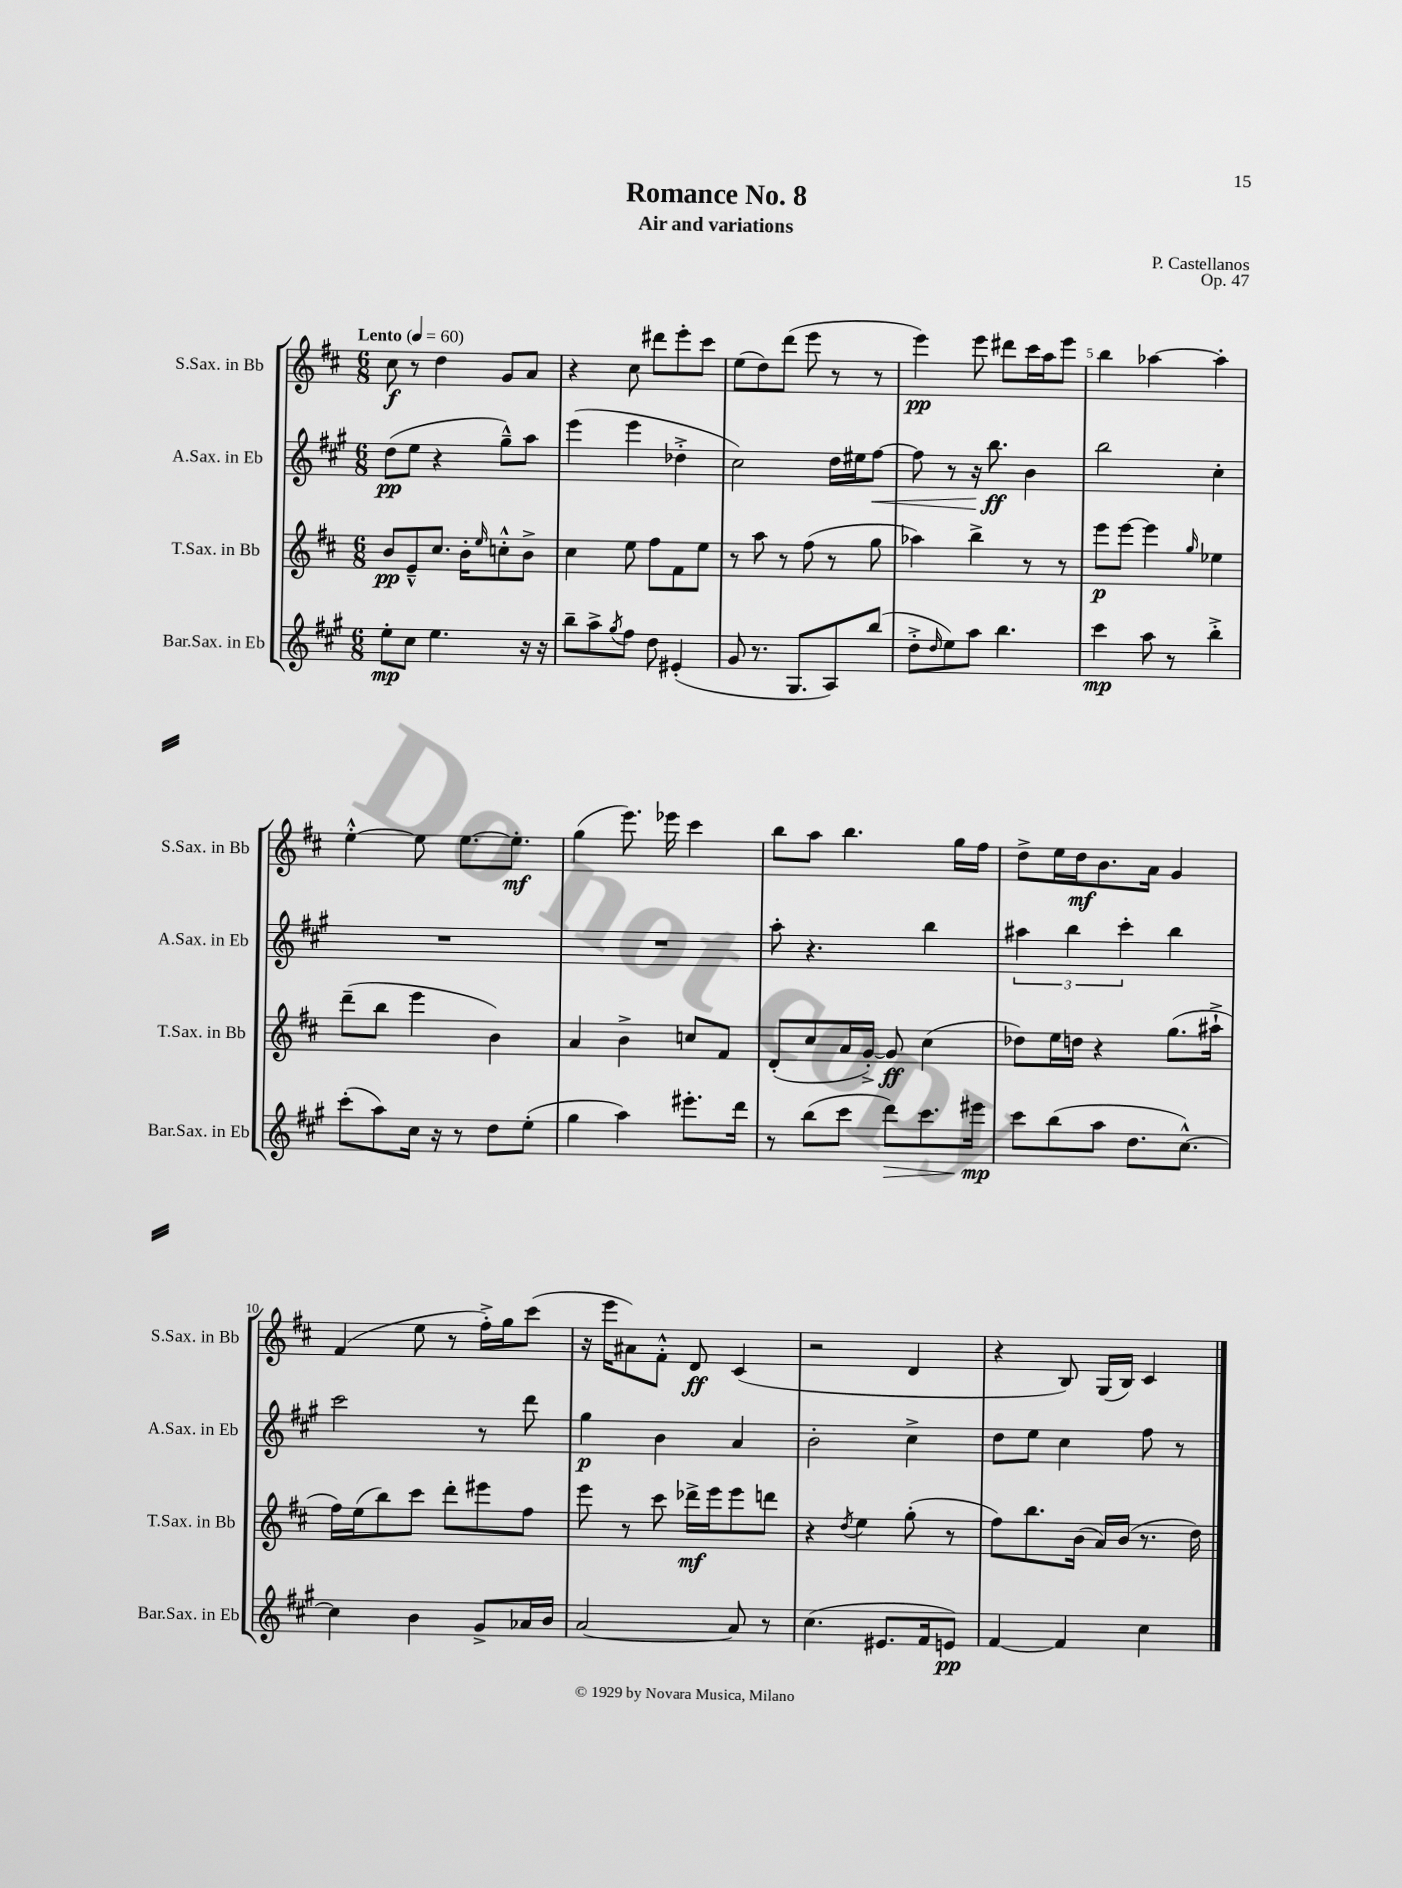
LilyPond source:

\header { title = "Romance No. 8" composer = "P. Castellanos" subtitle = "Air and variations" opus = "Op. 47" }
<<
\new StaffGroup <<
\new Staff = "s0" \with { instrumentName = "S.Sax. in Bb" shortInstrumentName = "S.Sax. in Bb" } {
    \clef treble \key d \major \numericTimeSignature \time 6/8 \tempo "Lento" 4 = 60
    cis''8\f r8 d''4 g'8 a'8 |
    r4 cis''8 dis'''8 e'''8-. cis'''8 |
    e''8( d''8) d'''8( e'''8 r8 r8 |
    e'''4\pp) e'''8 dis'''8 cis'''16 a''16 e'''8 |
    b''4 aes''4~ aes''4-. |
    e''4~-.-^ e''8 e''8.~ e''8.-.\mf |
    g''4( e'''8.) ees'''16 cis'''4 |
    b''8 a''8 b''4. g''16 fis''16 |
    d''8-> e''16 d''16\mf b'8. a'16 g'4 |
    fis'4( e''8 r8 fis''16-.->) g''16 cis'''8( |
    r16 e'''16 ais'8) fis'8-.-^ d'8\ff cis'4( |
    r2 d'4 |
    r4 b8) g16( b16) cis'4 \bar "|." |
}
\new Staff = "s1" \with { instrumentName = "A.Sax. in Eb" shortInstrumentName = "A.Sax. in Eb" } {
    \clef treble \key a \major \numericTimeSignature \time 6/8
    d''8\pp( e''8 r4 gis''8---^) a''8 |
    e'''4( e'''4 des''4-.-> |
    cis''2) d''16 eis''16 fis''8~\< |
    fis''8 r8 r16 b''8.\ff\! b'4 |
    b''2 cis''4-. |
    R2. |
    R2. |
    a''8-. r4. b''4 |
    \tuplet 3/2 { ais''4 b''4 cis'''4-. } b''4 |
    cis'''2 r8 d'''8 |
    gis''4\p b'4 a'4 |
    b'2-. cis''4-> |
    d''8 e''8 cis''4 fis''8 r8 \bar "|." |
}
\new Staff = "s2" \with { instrumentName = "T.Sax. in Bb" shortInstrumentName = "T.Sax. in Bb" } {
    \clef treble \key d \major \numericTimeSignature \time 6/8
    b'8\pp e'8---^ cis''8. b'16-. \grace { e''16 } c''8-.-^ b'8-> |
    cis''4 e''8 fis''8 fis'8 e''8 |
    r8 a''8 r8 fis''8( r8 g''8 |
    aes''4) b''4-> r8 r8 |
    e'''8\p e'''8~ e'''4 \grace { g''16 } ees''4 |
    d'''8--( b''8 e'''4 b'4) |
    a'4 b'4-> c''8 fis'8 |
    d'8-.( cis''8 a'16 g'16~-.->) g'8\ff cis''4( |
    des''8) e''16 d''16 r4 g''8.( ais''16-!-> |
    fis''16) e''16( b''8) cis'''8 d'''8-. eis'''8 fis''8 |
    e'''8 r8 cis'''8 des'''16->\mf e'''16 e'''8 d'''8 |
    r4 \acciaccatura { d''8 } e''4 g''8-.( r8 |
    fis''8) b''8. b'16( a'16) b'16( r8. d''16) \bar "|." |
}
\new Staff = "s3" \with { instrumentName = "Bar.Sax. in Eb" shortInstrumentName = "Bar.Sax. in Eb" } {
    \clef treble \key a \major \numericTimeSignature \time 6/8
    e''8-.\mp cis''8 e''4. r16 r16 |
    b''8-- a''8-> \acciaccatura { gis''8 } fis''8 d''8 eis'4-.( |
    gis'8 r8. gis8. a8) b''8( |
    d''8-.-> \grace { d''16 } e''8) a''8 b''4. |
    cis'''4\mp a''8 r8 b''4-.-> |
    cis'''8-.( a''8) cis''16 r16 r8 d''8 e''8-.( |
    gis''4 a''4) eis'''8.-. d'''16 |
    r8 b''8( cis'''8 d'''8\>) cis'''8. eis'''16\mp\! |
    cis'''8 b''8( a''8 d''8. cis''8.~-^) |
    cis''4 b'4 gis'8-> aes'16 b'16 |
    a'2~ a'8 r8 |
    cis''4.( eis'8. fis'16 e'8\pp) |
    fis'4~ fis'4 cis''4 \bar "|." |
}
>>
>>
\layout { \context { \Score \override BarNumber.break-visibility = ##(#f #t #t) barNumberVisibility = #(every-nth-bar-number-visible 5) } }
